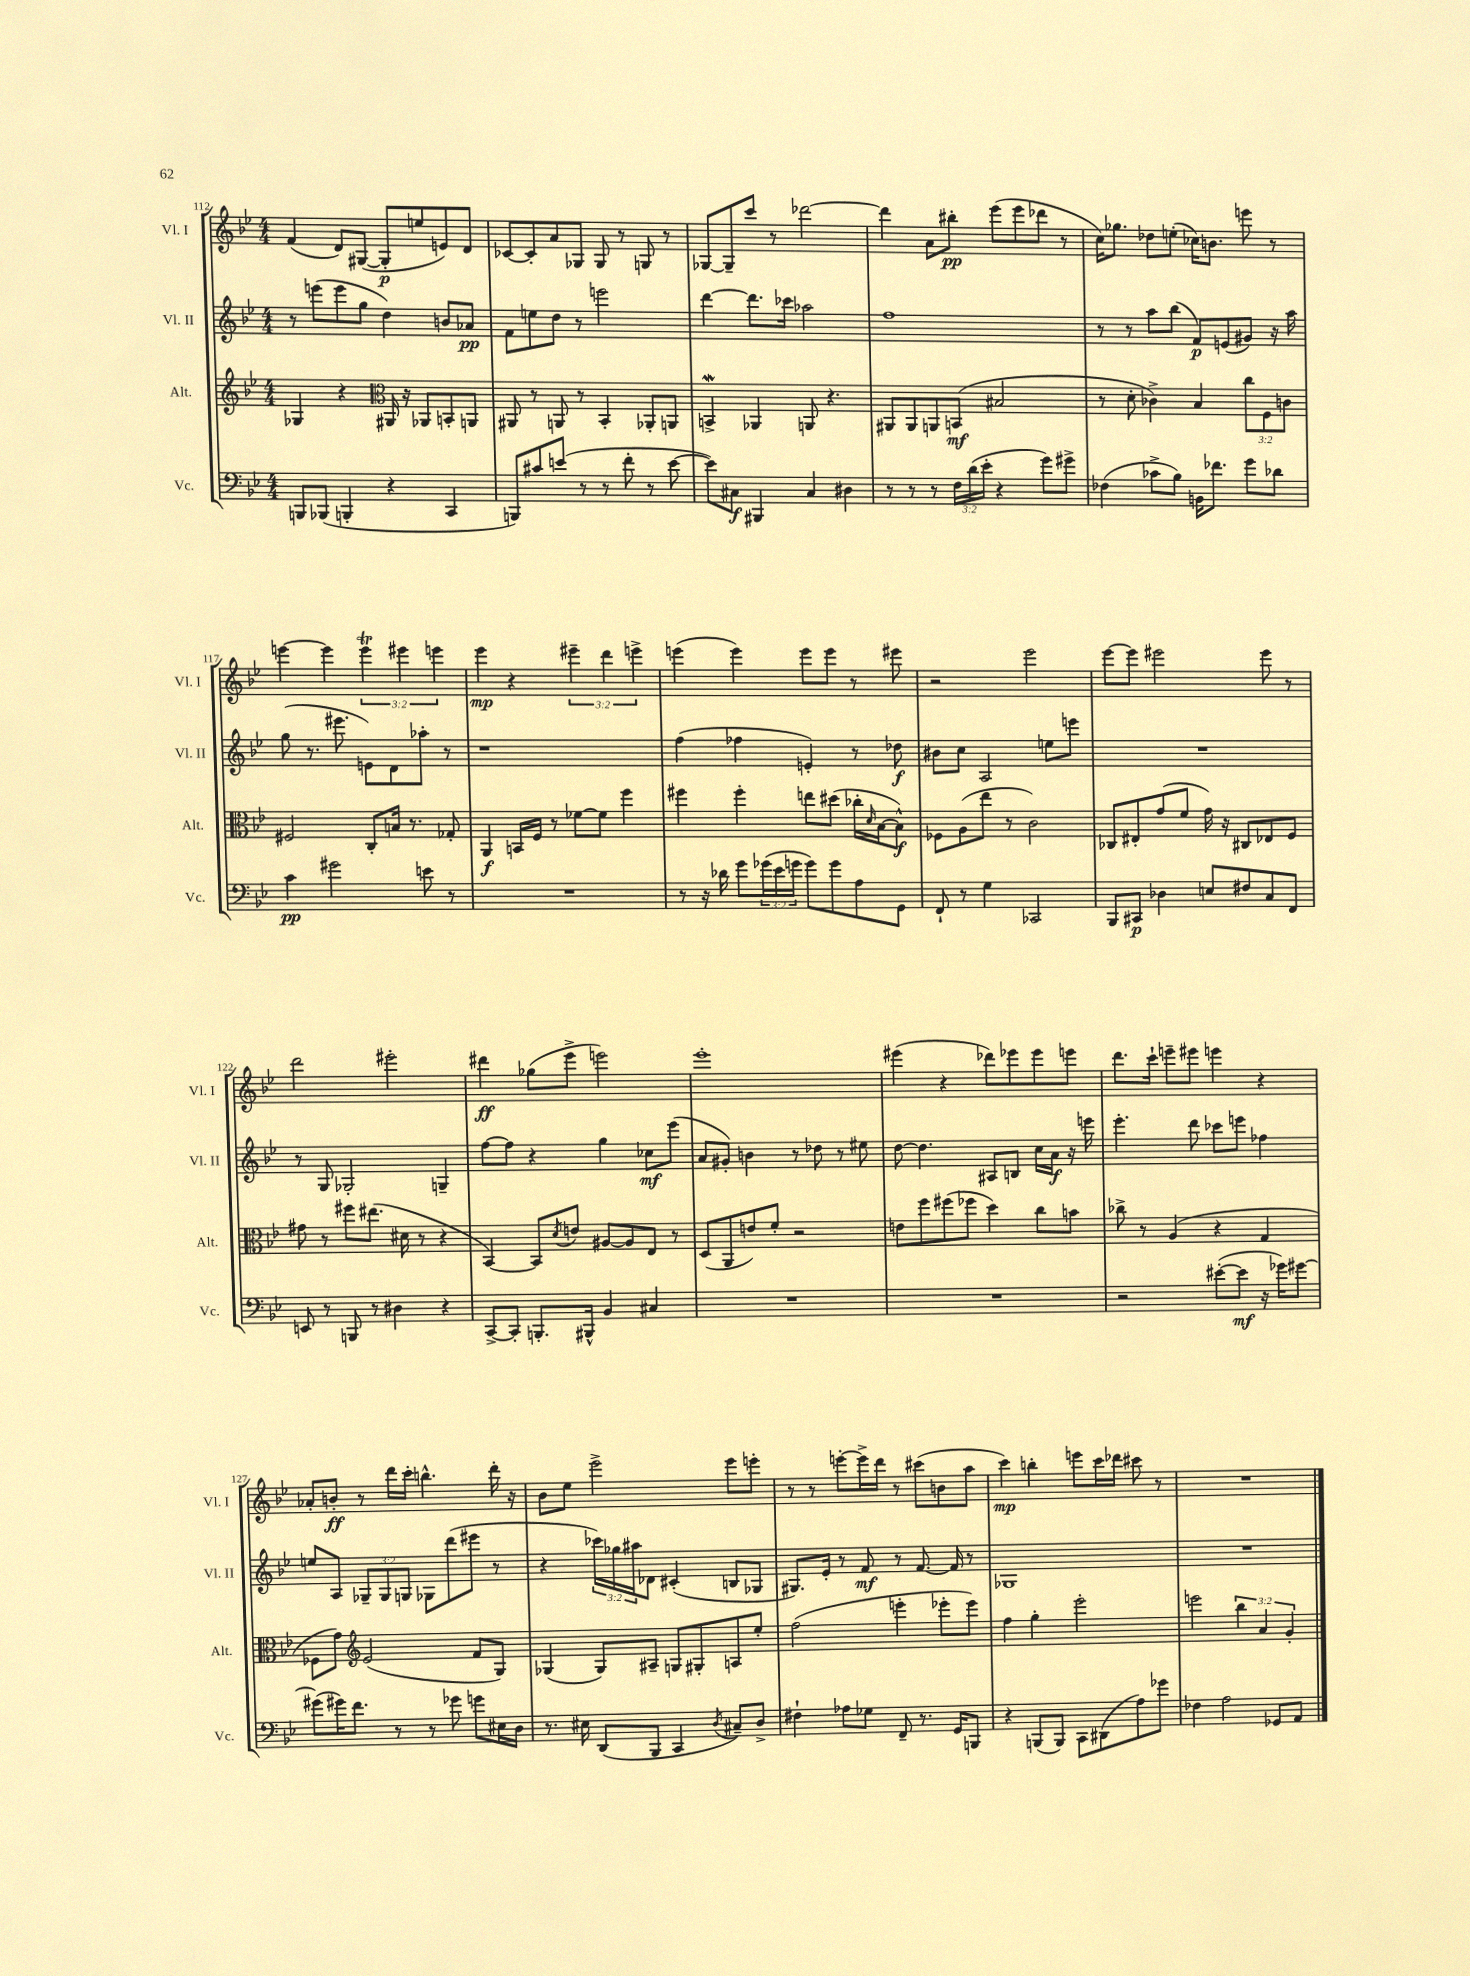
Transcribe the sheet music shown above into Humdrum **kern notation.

**kern	**dynam	**kern	**dynam	**kern	**dynam	**kern	**dynam
*part4	*part4	*part3	*part3	*part2	*part2	*part1	*part1
*staff4	*staff4	*staff3	*staff3	*staff2	*staff2	*staff1	*staff1
*I"Vc.	*	*I"Alt.	*	*I"Vl. II	*	*I"Vl. I	*
*I'Vc.	*	*I'Alt.	*	*I'Vl. II	*	*I'Vl. I	*
*clefF4	*	*clefG2	*	*clefG2	*	*clefG2	*
*k[b-e-]	*	*k[b-e-]	*	*k[b-e-]	*	*k[b-e-]	*
*M4/4	*	*M4/4	*	*M4/4	*	*M4/4	*
=112	=112	=112	=112	=112	=112	=112	=112
8BBBn/L	.	4G-X/	.	8r	.	(4f/	.
(8BBB-X/J	.	.	.	(8eeen\L	.	.	.
4BBBn'/	.	4r	.	8eee\	.	8d/L)	.
.	.	.	.	8gg\J	.	([8G#X/J	.
*	*	*clefC3	*	*	*	*	*
4r	.	16AA#X/	.	4dd\)	.	8G#'/L]	p
.	.	16r	.	.	.	.	.
.	.	8AA-X/L	.	.	.	8een/	.
4CC/	.	8BBn'/	.	8bn/L	.	8en/)	.
.	.	8AAn/J	.	8a-X/J	pp	8d/J	.
=113	=113	=113	=113	=113	=113	=113	=113
8BBBn/L)	.	8AA#X/	.	8f\L	.	[8c-X/L	.
8c#X/	.	8r	.	8een\	.	8c-'/]	.
(8en/J	.	8AAn/	.	8dd\J	.	8a/	.
8r	.	8r	.	8r	.	8G-X/J	.
8r	.	4BB-'/	.	2eeen\	.	8G-/	.
8f'\	.	.	.	.	.	8r	.
8r	.	8AA-X'/L	.	.	.	8Gn/	.
[8e\	.	8AAn/J	.	.	.	8r	.
=114	=114	=114	=114	=114	=114	=114	=114
8e\L])	.	4BBnW^/	.	[4ddd\	.	[8G-X/L	.
8C#X\J	f	.	.	.	.	8G-~/]	.
4BBB#X/	.	4AA-X/	.	8.ddd\L]	.	8ccc/J	.
.	.	.	.	.	.	8r	.
.	.	.	.	16ccc-X\Jk	.	.	.
4C#/	.	8AAn/	.	2aa-X\	.	[2ddd-X\	.
.	.	4.r	.	.	.	.	.
4D#X\	.	.	.	.	.	.	.
=115	=115	=115	=115	=115	=115	=115	=115
8r	.	8AA#X/L	.	1ff	.	4ddd-\]	.
8r	.	8AA#/	.	.	.	.	.
8r	.	8AAn/	.	.	.	8a\L	.
24F\LL	.	(8BBn/J	mf	.	.	8bb#X'\J	pp
(24d\	.	.	.	.	.	.	.
24e-'\JJ	.	.	.	.	.	.	.
4r	.	2B#X/	.	.	.	(8eee-\L	.
.	.	.	.	.	.	8eee-\	.
8g\L)	.	.	.	.	.	8ddd-X\J	.
8g#X^\J	.	.	.	.	.	8r	.
=116	=116	=116	=116	=116	=116	=116	=116
(4F-X\	.	8r	.	8r	.	16cc\KL)	.
.	.	.	.	.	.	8.gg-X\J	.
.	.	8d'\	.	8r	.	.	.
8c-X^\L	.	4c-X^\)	.	8aa\L	.	8dd-X\L	.
8B-\J)	.	.	.	(8bb-\J	.	(8een'\J	.
16BBn\KL	.	4B-/	.	8f/L)	p	16cc-X\KL)	.
8.f-X\J	.	.	.	.	.	8.bn\J	.
.	.	.	.	(8en/	.	.	.
8g\L	.	12cc\L	.	8g#X/J)	.	8eeen\	.
.	.	12F\	.	.	.	.	.
8d-X\J	.	.	.	16r	.	8r	.
.	.	12cn\J	.	.	.	.	.
.	.	.	.	16aa\	.	.	.
!!LO:LB:g=z
=117	=117	=117	=117	=117	=117	=117	=117
4c\	pp	2F#X/	.	(8gg\	.	[4eeen\	.
.	.	.	.	8.r	.	.	.
2g#X\	.	.	.	.	.	4eee\]	.
.	.	.	.	8.eee#X\	.	.	.
.	.	8C'/L	.	8en\L)	.	6eeet\	.
.	.	16Bn/Jk	.	8d\	.	.	.
.	.	.	.	.	.	6eee#X\	.
.	.	8.r	.	.	.	.	.
8en\	.	.	.	8aa-X'\J	.	.	.
.	.	.	.	.	.	6eeen\	.
8r	.	8G-X'/	.	8r	.	.	.
=118	=118	=118	=118	=118	=118	=118	=118
1r	.	4AA/	f	1r	.	4eee-\	mp
.	.	16BBn/LL	.	.	.	4r	.
.	.	16F/JJ	.	.	.	.	.
.	.	8r	.	.	.	.	.
.	.	[8f-X\L	.	.	.	6eee#X~\	.
.	.	8f-\J]	.	.	.	.	.
.	.	.	.	.	.	6ddd\	.
.	.	4ff\	.	.	.	.	.
.	.	.	.	.	.	6eeen^\	.
=119	=119	=119	=119	=119	=119	=119	=119
8r	.	4ff#X\	.	(4ff\	.	(4eeen\	.
16r	.	.	.	.	.	.	.
16d-X\	.	.	.	.	.	.	.
8g\L	.	4ff#'\	.	4ff-X\	.	4eee\)	.
(24g-X\L	.	.	.	.	.	.	.
24e-\	.	.	.	.	.	.	.
24gn\JJ	.	.	.	.	.	.	.
8g\L)	.	8een\L	.	4en'/)	.	8eee\L	.
8g\	.	(8dd#X\J	.	.	.	8eee\J	.
8A\	.	16cc-X'\LL	.	8r	.	8r	.
.	.	16qqd/	.	.	.	.	.
.	.	[16B-\J	.	.	.	.	.
8GG\J	.	8B-^^\J])	f	8dd-X\	f	8eee#X\	.
=120	=120	=120	=120	=120	=120	=120	=120
8FF`/	.	8F-X\L	.	8b#X\L	.	2r	.
8r	.	(8A\	.	8cc\J	.	.	.
4G\	.	8ee-\J	.	2A/	.	.	.
.	.	8r	.	.	.	.	.
2CC-X/	.	2c\)	.	.	.	2eee-\	.
.	.	.	.	8een\L	.	.	.
.	.	.	.	8eeen\J	.	.	.
=121	=121	=121	=121	=121	=121	=121	=121
8BBB-/L	.	8C-X/L	.	1r	.	[8eee-\L	.
8CC#X/J	p	8E#X'/	.	.	.	8eee-\J]	.
4D-X\	.	(8g/	.	.	.	2eee#X\	.
.	.	8f/J	.	.	.	.	.
8En/L	.	16g\)	.	.	.	.	.
.	.	16r	.	.	.	.	.
8F#X/	.	8C#X/L	.	.	.	.	.
8C/	.	8E-X/	.	.	.	8eee#\	.
8FF/J	.	8F/J	.	.	.	8r	.
!!LO:LB:g=z
=122	=122	=122	=122	=122	=122	=122	=122
8EEn/	.	8g#X\	.	8r	.	2ddd\	.
8r	.	8r	.	8G/	.	.	.
8BBBn/	.	8ff#X\L	.	2G-X'/	.	.	.
8r	.	(8.ee#X\J	.	.	.	.	.
4D#X\	.	.	.	.	.	2eee#X'\	.
.	.	16d#X\	.	.	.	.	.
.	.	8r	.	.	.	.	.
4r	.	4r	.	4Gn~/	.	.	.
=123	=123	=123	=123	=123	=123	=123	=123
[8CC^/L	.	[4BB-/)	.	[8ff\L	.	4ddd#X\	ff
8CC'/J]	.	.	.	8ff\J]	.	.	.
8.BBBn'/L	.	8BB-/L]	.	4r	.	(8gg-X\L	.
.	.	8qd/	.	.	.	.	.
.	.	8en/J	.	.	.	8eee-^\J	.
16BBB#X^^/Jk	.	.	.	.	.	.	.
4BB-/	.	[8A#X/L	.	4gg\	.	2eeen\)	.
.	.	8A#/]	.	.	.	.	.
4C#X/	.	8E-/J	.	8cc-X\L	mf	.	.
.	.	8r	.	(8eee-\J	.	.	.
=124	=124	=124	=124	=124	=124	=124	=124
1r	.	(8D/L	.	8a/L	.	1eee-'	.
.	.	8AA/	.	8g#X'/J)	.	.	.
.	.	8en/)	.	4bn\	.	.	.
.	.	8f'/J	.	.	.	.	.
.	.	2r	.	8r	.	.	.
.	.	.	.	8dd-X\	.	.	.
.	.	.	.	8r	.	.	.
.	.	.	.	8ee#X\	.	.	.
=125	=125	=125	=125	=125	=125	=125	=125
1r	.	8en\L	.	[8dd\	.	(4eee#X\	.
.	.	8ff\	.	4.dd\]	.	.	.
.	.	(8ff#X\	.	.	.	4r	.
.	.	8ff-X\J	.	.	.	.	.
.	.	4dd\)	.	8A#X/L	.	8ddd-X\L)	.
.	.	.	.	8Bn/J	.	8eee-X\	.
.	.	8cc\L	.	16cc\LL	.	8eee-\	.
.	.	.	.	16a\JJ	f	.	.
.	.	8bn\J	.	16r	.	8eeen\J	.
.	.	.	.	16eeen\	.	.	.
=126	=126	=126	=126	=126	=126	=126	=126
2r	.	8cc-X^\	.	4.eee-'\	.	8.ddd\L	.
.	.	8r	.	.	.	.	.
.	.	.	.	.	.	16ccc`\Jk	.
.	.	(4A/	.	.	.	8eeen~\L	.
.	.	.	.	8ddd\	.	8eee#X\J	.
([8e#X'\L	.	4r	.	8ccc-X\L	.	4eeen\	.
8e#\J]	mf	.	.	8eeen\J	.	.	.
16r	.	4G/	.	4ff-X\	.	4r	.
16g-X\KL)	.	.	.	.	.	.	.
[8g#X\J	.	.	.	.	.	.	.
!!LO:LB:g=z
=127	=127	=127	=127	=127	=127	=127	=127
(8g#X\L]	.	8F-X\L	.	8een/L	.	8a-X'/L	.
16g#X\K)	.	8g\J)	.	8A/J	.	8bn'/J	ff
8.f\J	.	.	.	.	.	.	.
*	*	*clefG2	*	*	*	*	*
.	.	(2e-/	.	12G-X~/L	.	8r	.
.	.	.	.	12G-/	.	.	.
8r	.	.	.	.	.	16ddd\LL	.
.	.	.	.	12Gn/J	.	.	.
.	.	.	.	.	.	16ccc'\JJ	.
8r	.	.	.	8G-X\L	.	4.bbn^^\	.
8g-X\	.	.	.	(8ddd\	.	.	.
8gn\L	.	8f/L	.	8eee#X\J	.	.	.
16E#X\L	.	8G/J)	.	8r	.	16ddd'\	.
16D\JJ	.	.	.	.	.	16r	.
=128	=128	=128	=128	=128	=128	=128	=128
8.r	.	(4G-X/	.	4r	.	8b-\L	.
.	.	.	.	.	.	8ee-\J	.
16E#X\	.	.	.	.	.	.	.
(8DD/L	.	8G-/L)	.	24ccc-X\LL)	.	2eee-^\	.
.	.	.	.	24gg-X\	.	.	.
.	.	.	.	24aa#X\J	.	.	.
8BBB-/J	.	8A#X~/J	.	8d-X\J	.	.	.
4CC/	.	8Gn/L	.	(4c#X'/	.	.	.
.	.	8G#X'/	.	.	.	.	.
8qD/	.	.	.	.	.	.	.
8C#X~/L)	.	8An/	.	8Bn/L	.	8eee-\L	.
8D^/J	.	8ee-'/J	.	8G-X/J	.	8eeen'\J	.
=129	=129	=129	=129	=129	=129	=129	=129
4F#X`\	.	(2ff\	.	8.G#X/L)	.	8r	.
.	.	.	.	.	.	8r	.
.	.	.	.	16e-'/Jk	.	.	.
8A-X\L	.	.	.	8r	.	[8eeen'\L	.
8G-X\J	.	.	.	8f/	mf	16eee^\L]	.
.	.	.	.	.	.	16ddd\JJ	.
8FF~/	.	4eeen'\	.	8r	.	8r	.
8.r	.	.	.	[8.f/	.	(8ccc#X\L	.
.	.	8eee-X'\L	.	.	.	8bn\	.
16GG/KL	.	.	.	16f/]	.	.	.
8BBBn/J	.	8eee-\J)	.	8r	.	8aa\J	.
=130	=130	=130	=130	=130	=130	=130	=130
4r	.	4ff\	.	1G-X	.	4ccc\)	mp
(8BBBn/L	.	4gg'\	.	.	.	4bbn'\	.
8BBB/J)	.	.	.	.	.	.	.
8CC\L	.	2eee-'\	.	.	.	8eeen\L	.
(8DD#X\	.	.	.	.	.	16ccc\L	.
.	.	.	.	.	.	16ddd-X\JJ	.
8A\)	.	.	.	.	.	8ccc#X\	.
8g-X\J	.	.	.	.	.	8r	.
=131	=131	=131	=131	=131	=131	=131	=131
4F-X\	.	2eeen\	.	1r	.	1r	.
2A\	.	.	.	.	.	.	.
.	.	6bb-\	.	.	.	.	.
.	.	6a/	.	.	.	.	.
8GG-X/L	.	.	.	.	.	.	.
.	.	6g'/	.	.	.	.	.
8AA/J	.	.	.	.	.	.	.
==	==	==	==	==	==	==	==
*-	*-	*-	*-	*-	*-	*-	*-
